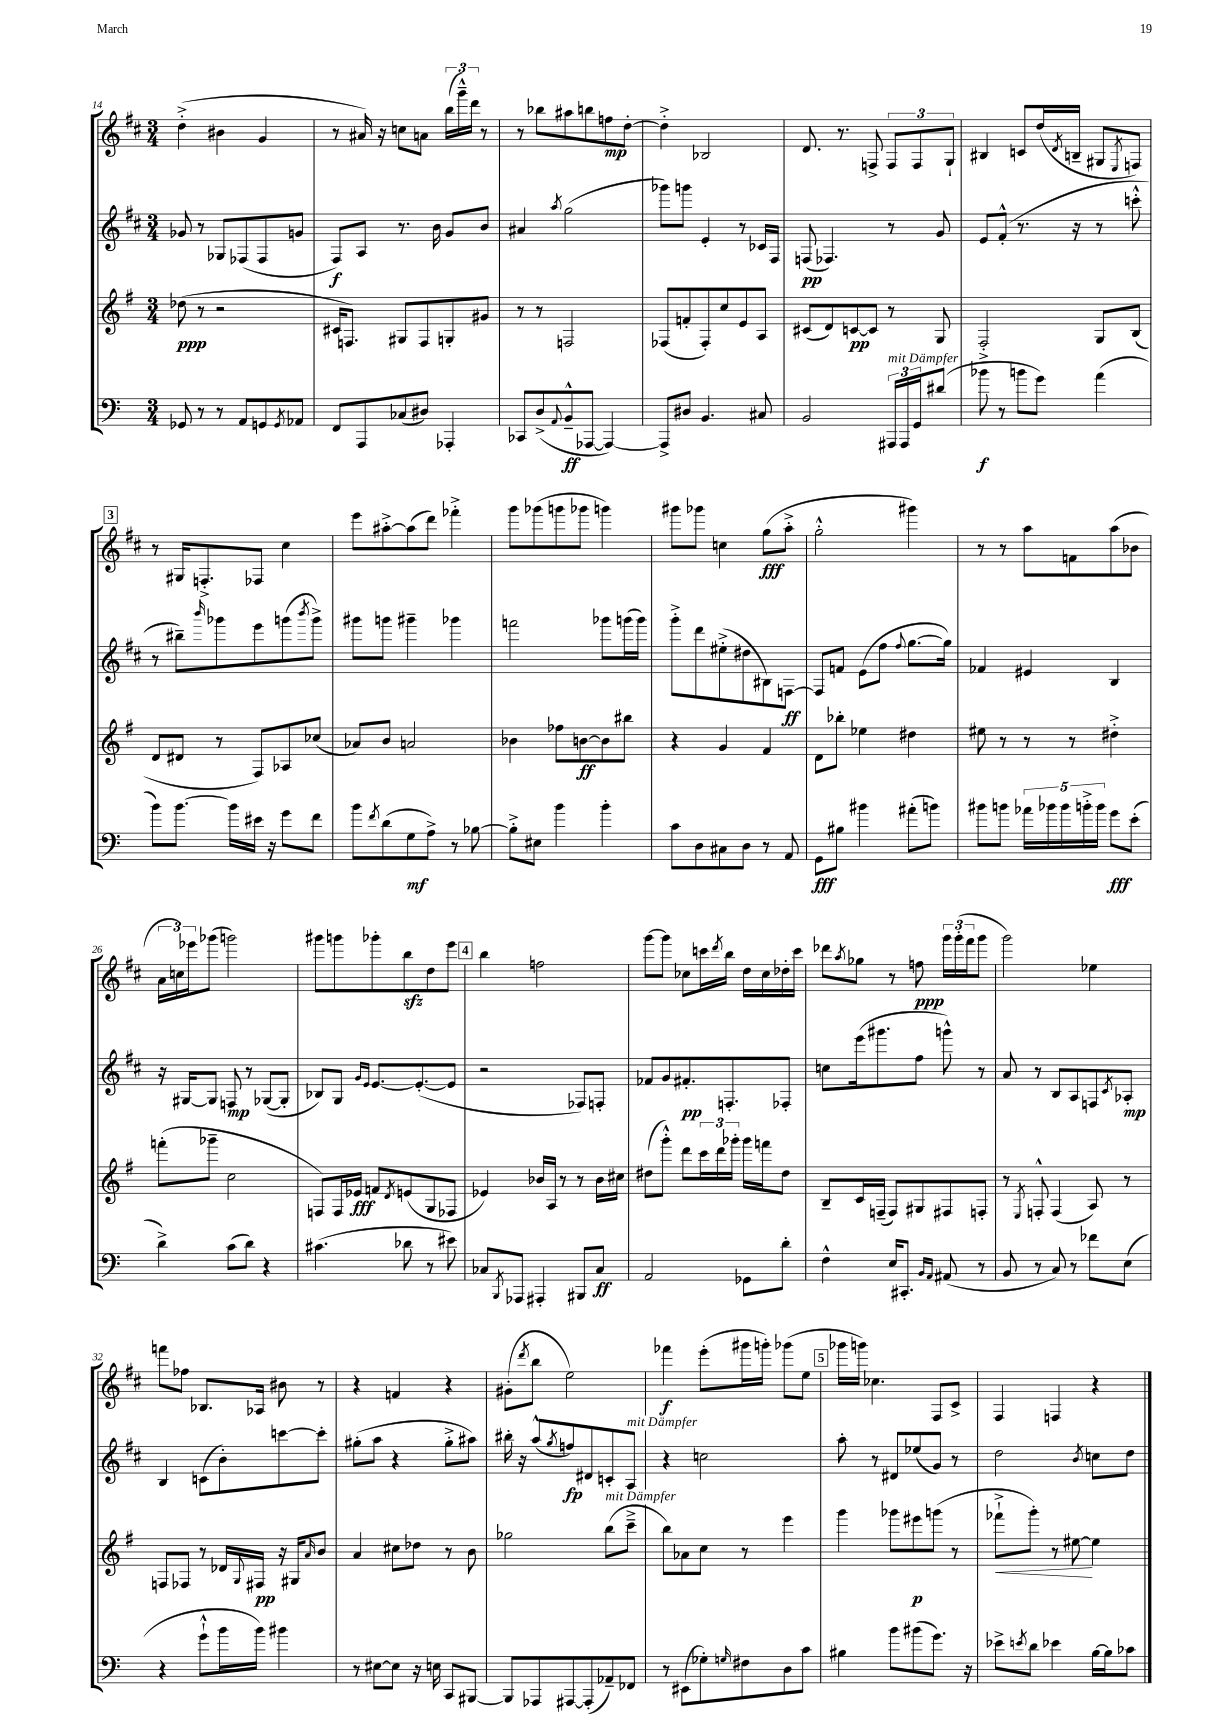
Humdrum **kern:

**kern	**kern	**kern	**kern
*staff4	*staff3	*staff2	*staff1
*clefF4	*clefG2	*clefG2	*clefG2
*k[]	*k[f#]	*k[f#c#]	*k[f#c#]
*M3/4	*M3/4	*M3/4	*M3/4
8GG-	(8dd-	8g-	(4dd'^
8r	8r	8r	.
8r	2r	8G-	4b#
8AA	.	(8F-	.
8GG	.	8F-	4g
8qGG	.	.	.
8AA-	.	8g	.
=	=	=	=
8FF	16c#	8F#)	8r
.	8.F)	.	.
8AAA	.	8A	16a#)
.	.	.	16r
(8C-	8G#	8.r	8cc
8D#)	8F	.	8a
.	.	16b	.
4AAA-'	8G'	8g	(24bb
.	.	.	24ggg~^^)
.	.	.	24ddd
.	8g#	8b	8r
=	=	=	=
8CC-	8r	4a#	8r
(8D^	8r	.	8bb-
8qqAA	.	8qaa	.
8BB~^^	2F	(2gg	8aa#
[8AAA-	.	.	8bb
4AAA-_)	.	.	8ff
.	.	.	[8dd'
=	=	=	=
8AAA-^]	(8F-	8ggg-)	4dd'^]
8D#	8f'	8ggg	.
4.BB	8F-')	4e'	2B-
.	8cc	.	.
.	8e	8r	.
8C#	8A	16c-	.
.	.	16F#	.
=	=	=	=
2BB	(8c#	(8F	8.d
.	8d)	4.F-)	.
.	.	.	8.r
.	[8c	.	.
.	8c]	.	8F^
24AAA#	8r	8r	12F
24AAA#	.	.	.
24GG	.	.	12F
(8d#	8G	8g	.
.	.	.	12G`
=	=	=	=
8b-	2F#'^	8e	4B#
8r	.	(8f#'^^	.
8b	.	8.r	8c
8g)	.	.	(16dd
.	.	.	8qd
.	.	16r	16B~
(4a	8G	8r	8G#
.	.	.	8qE
.	(8B	8ccc'^^	8F)
=	=	=	=
8b)	8d	8r	8r
[8.b	8d#	8bb#~)	16G#
.	.	.	8.F'^
.	.	16qqbbb	.
.	8r	8ggg-	.
16b]	.	.	.
16e#	8F#)	8eee	8F-
16r	.	.	.
8g	8A-	(8ggg	4cc#
.	.	8qbbb	.
8f	(8cc-	8ggg^)	.
=	=	=	=
8b	8a-)	8ggg#	8eee
8qf	.	.	.
(8d	8b	8ggg	[8aa#'^
8G	2a	4ggg#~	(8aa#]
8A^)	.	.	8ddd)
8r	.	4ggg-	4fff-'^
[8B-	.	.	.
=	=	=	=
8B-'^]	4b-	2fff	8ggg
8E#	.	.	(8ggg-
4b	8ff-	.	8ggg
.	[8b	.	8ggg-
4b'	8b]	8ggg-	4ggg)
.	8bb#	(16ggg	.
.	.	16ggg)	.
=	=	=	=
8c	4r	8ggg'^	8ggg#
8D	.	8ddd	8ggg-
8C#	4g	(8ee#'^	4cc
8D	.	8dd#	.
8r	4f#	8B#)	(8gg
8AA	.	[8F	8aa'^
=	=	=	=
8GG	8d	8F]	2gg'^^
8B#	8bb-'	8f	.
4b#	4ee-	(8e	.
.	.	8ff#	.
.	.	8qqff#	.
(8a#'	4dd#	[8.gg	4ggg#)
8b)	.	.	.
.	.	16gg])	.
=	=	=	=
8b#	8ee#	4f-	8r
8b	8r	.	8r
20a-	8r	4e#	8aa
20b-	.	.	.
20b-	.	.	.
.	8r	.	8f
20b'^	.	.	.
20b	.	.	.
8g	4dd#'^	4B	(8aa
(8e'	.	.	8b-
=	=	=	=
4d^)	(8fff'	16r	24a
.	.	.	24cc)
.	.	[16G#	.
.	.	.	24eee-
.	8ggg-~	8G#]	(8ggg-
(8c	2cc	8F	2ggg)
8d)	.	8r	.
4r	.	([8G-	.
.	.	8G-']	.
=	=	=	=
(4.c#	8F)	8B-)	8ggg#
.	16F	8G	8ggg
.	16e-	.	.
.	.	16qqg	.
.	.	16qqe	.
.	8f	[8.e	8ggg-'
.	8qd	.	.
8d-	(8e	.	8bb
.	.	(8.e'_	.
8r	8G	.	8dd
8e#)	8F-	8e]	8eee
=	=	=	=
8C-	4e-)	2r	4bb
8qBBB	.	.	.
8AAA-	.	.	.
4AAA#'	16b-	.	2ff
.	16A	.	.
.	8r	.	.
8BBB#	8r	8F-)	.
8C-	16b-	8F'	.
.	16cc#	.	.
=	=	=	=
2AA	(8dd#	8f-	[8ggg
.	8ggg'^^)	8g	8ggg]
.	8ddd	8.f#'	8cc-
.	24ccc	.	16ccc
.	24ddd	.	.
.	.	.	8qddd
.	.	8.F'	16bb
.	24ggg-'	.	.
8GG-	16ggg-	.	16dd
.	16fff	.	16cc-
8d'	8dd#	8F-'	16dd-'
.	.	.	16ccc
=	=	=	=
4F^^	8B~	8cc	8ddd-
.	.	.	8qaa
.	16c	(16eee	8gg-
.	(16F~	8.ggg#	.
16E	8F)	.	8r
8.CC#'	.	.	.
.	8G#	8ff#	8ff
16qqBB	.	.	.
16qqAA	.	.	.
(8AA#	8F#	8ggg^^)	24ggg
.	.	.	(24ggg'
.	.	.	24fff#
8r	8F'	8r	8ggg
=	=	=	=
8BB	8r	8a	2ggg)
.	8qE	.	.
8r	8F'^^	8r	.
8C)	(4F	8B	.
8r	.	8A	.
8f-	8A)	8F	4ee-
.	.	8qc#	.
(8E	8r	8A-'	.
=	=	=	=
4r	8F	4B	8fff
.	8F-	.	8ff-
8g`^^	8r	(8c	8.B-
16b	16d-	8b')	.
.	8qqG	.	.
16b)	16F#	.	16A-
4b#	16r	[8ccc	8b#
.	16G#	.	.
.	16qqa	.	.
.	8b	8ccc']	8r
=	=	=	=
8r	4a	(8gg#'	4r
[8E#	.	8aa	.
8E#]	8cc#	4r	4f
16r	8dd-	.	.
16E	.	.	.
8CC	8r	8gg#'^	4r
[8BBB#	8b	8aa#)	.
=	=	=	=
8BBB#]	2gg-	16bb#'	(8g#'
.	.	16r	.
.	.	.	8qddd
8AAA-	.	(8aa^^	8bb
.	.	8qgg	.
[8AAA#	.	8ff)	2ee)
(8AAA#']	.	8d#	.
8AA-~)	(8bb	8c'	.
8FF-	8ccc~^	8A	.
=	=	=	=
8r	8bb)	4r	4fff-
(8EE#	8a-	.	.
8G-')	8cc	2cc	(8eee'
16qqG	.	.	.
8F#	8r	.	16ggg#
.	.	.	16ggg')
8D	4eee	.	(8ggg-
8c	.	.	8ee
=	=	=	=
4B#	4ggg	8aa'	16ggg-
.	.	.	16ggg)
.	.	8r	4.cc-
8b	8ggg-	8d#	.
(8b#	8eee#	(8ee-	.
8.g)	(8ggg	8g)	8F#
.	8r	8r	8c#^
16r	.	.	.
=	=	=	=
8e-^	8fff-`^	2dd	4F#
8qe	.	.	.
8d	8ggg')	.	.
4e-	8r	.	4F
.	[8ee#	.	.
.	.	8qb	.
[16B	4ee#]	8cc	4r
16B]	.	.	.
8c-	.	8dd	.
==	==	==	==
*-	*-	*-	*-
